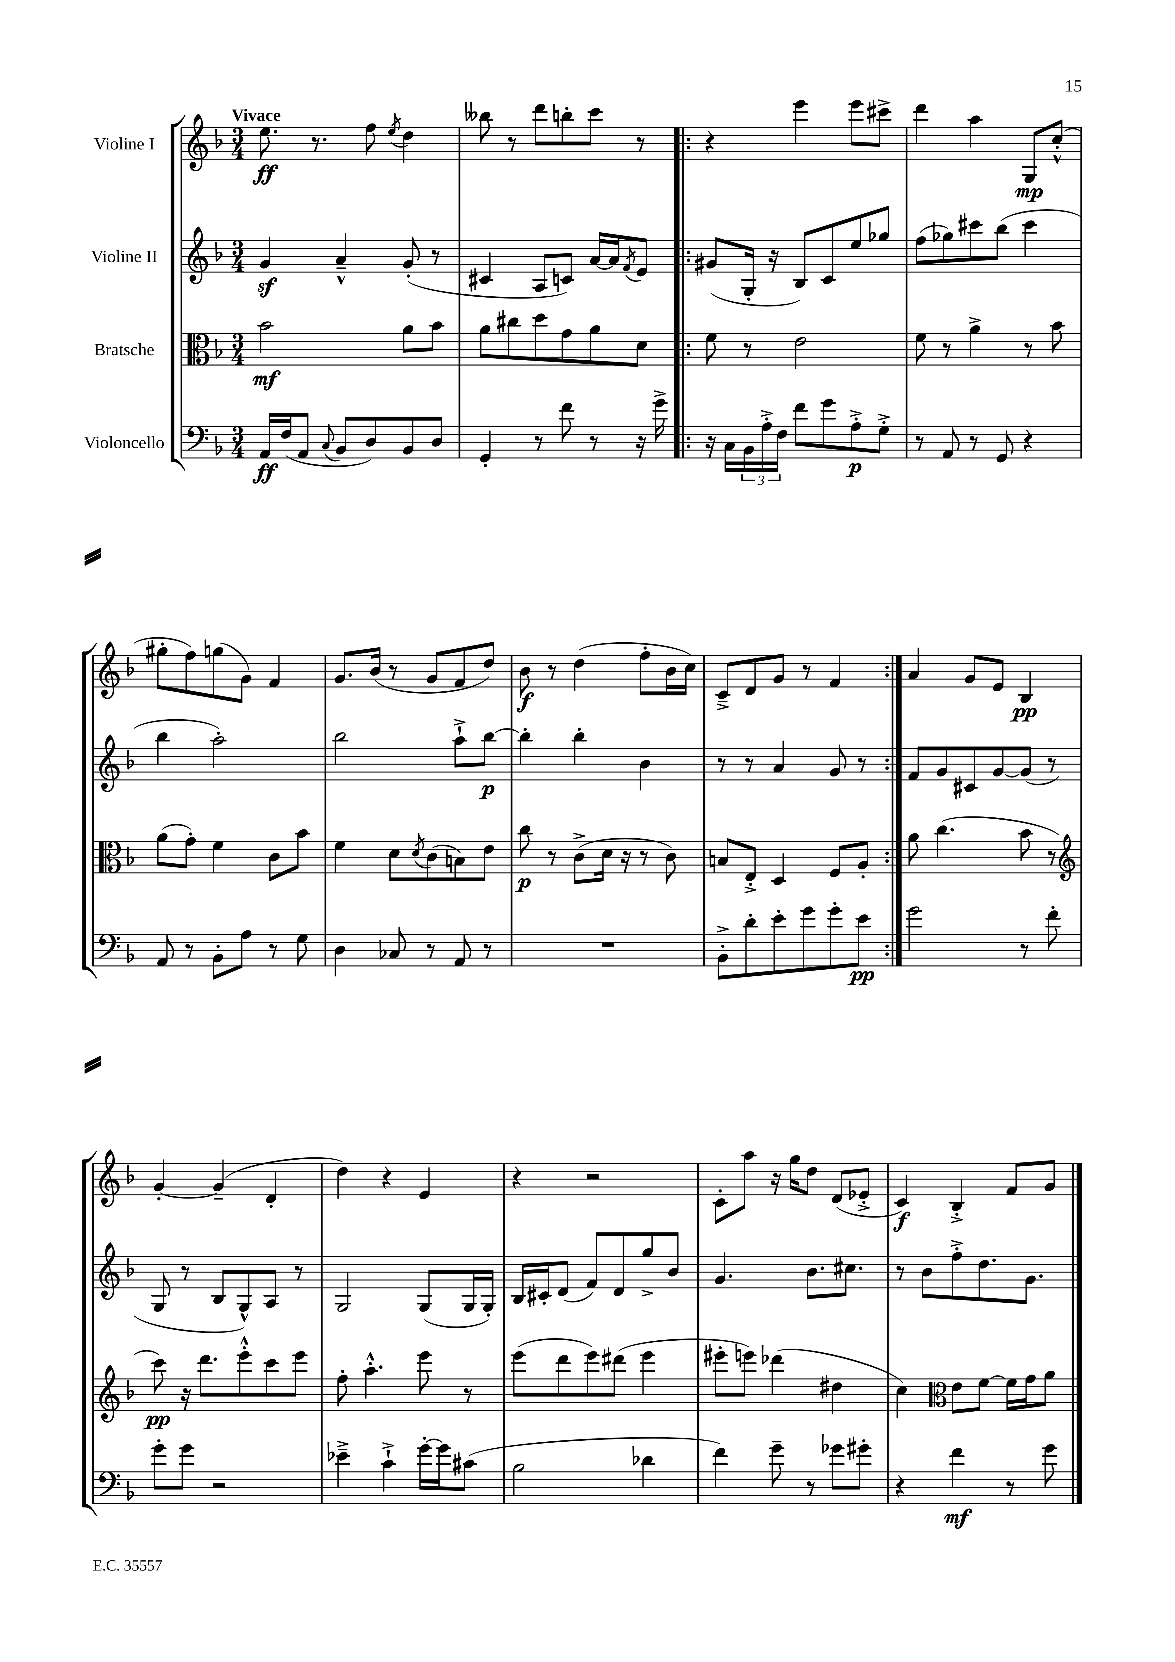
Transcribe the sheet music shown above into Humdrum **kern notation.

**kern	**dynam	**kern	**dynam	**kern	**dynam	**kern	**dynam
*part4	*part4	*part3	*part3	*part2	*part2	*part1	*part1
*staff4	*staff4	*staff3	*staff3	*staff2	*staff2	*staff1	*staff1
*I"Violoncello	*	*I"Bratsche	*	*I"Violine II	*	*I"Violine I	*
*clefF4	*	*clefC3	*	*clefG2	*	*clefG2	*
*k[b-]	*	*k[b-]	*	*k[b-]	*	*k[b-]	*
*M3/4	*	*M3/4	*	*M3/4	*	*M3/4	*
=1	=1	=1	=1	=1	=1	=1	=1
!	!	!	!	!	!	!LO:TX:a:B:t=Vivace	!
16AA/LL	ff	2b-\	mf	4gz/	.	8.ee\	ff
(16F/J	.	.	.	.	.	.	.
8AA/J	.	.	.	.	.	.	.
.	.	.	.	.	.	8.r	.
8qqC/	.	.	.	.	.	.	.
8BB-/L	.	.	.	4a~^^/	.	.	.
8D/)	.	.	.	.	.	8ff\	.
.	.	.	.	.	.	8qee/	.
8BB-/	.	8a\L	.	(8g'/	.	4dd\	.
8D/J	.	8b-\J	.	8r	.	.	.
=2	=2	=2	=2	=2	=2	=2	=2
4GG'/	.	8a\L	.	4c#X/	.	8bb--X\	.
.	.	8cc#X\	.	.	.	8r	.
8r	.	8dd\	.	8A/L	.	8ddd\L	.
8f\	.	8g\	.	8cn/J)	.	8bbn'\	.
8r	.	8a\	.	[16a/LL	.	8ccc\J	.
.	.	.	.	16a/J]	.	.	.
.	.	.	.	8qf/	.	.	.
16r	.	8d\J	.	8e/J	.	8r	.
16g^\	.	.	.	.	.	.	.
=3!|:	=3!|:	=3!|:	=3!|:	=3!|:	=3!|:	=3!|:	=3!|:
16r	.	8f\	.	(8g#X/L	.	4r	.
16C\LL	.	.	.	.	.	.	.
24BB-\	.	8r	.	16G'/Jk	.	.	.
24A'^\	.	.	.	.	.	.	.
.	.	.	.	16r	.	.	.
24F\JJ	.	.	.	.	.	.	.
8f\L	.	2e\	.	8B-/L)	.	4eee\	.
8g\	.	.	.	8c/	.	.	.
8A'^\	p	.	.	8ee/	.	8eee\L	.
8G'^\J	.	.	.	8gg-X/J	.	8ccc#X^\J	.
=4	=4	=4	=4	=4	=4	=4	=4
8r	.	8f\	.	(8ff\L	.	4ddd\	.
8AA/	.	8r	.	8gg-X\)	.	.	.
8r	.	4a^\	.	8ccc#X\	.	4aa\	.
8GG/	.	.	.	(8bb-\J	.	.	.
4r	.	8r	.	4ccc#\	.	8G/L	mp
.	.	8b-\	.	.	.	(8cc'^^/J	.
!!LO:LB:g=z
=5	=5	=5	=5	=5	=5	=5	=5
8AA/	.	(8a\L	.	4bb-\	.	8gg#X'\L	.
8r	.	8g'\J)	.	.	.	8ff\)	.
8BB-'\L	.	4f\	.	2aa'\)	.	(8ggn\	.
8A\J	.	.	.	.	.	8g\J)	.
8r	.	8c\L	.	.	.	4f/	.
8G\	.	8b-\J	.	.	.	.	.
=6	=6	=6	=6	=6	=6	=6	=6
4D\	.	4f\	.	2bb-\	.	8.g/L	.
.	.	.	.	.	.	(16b-/Jk	.
8C-X/	.	8d\L	.	.	.	8r	.
.	.	8qd/	.	.	.	.	.
8r	.	(8c\	.	.	.	8g/L	.
8AA/	.	8Bn\)	.	8aa`^\L	.	8f/	.
8r	.	8e\J	.	[8bb-\J	p	8dd/J)	.
=7	=7	=7	=7	=7	=7	=7	=7
2.r	.	8cc\	p	4bb-'\]	.	8b-\	f
.	.	8r	.	.	.	8r	.
.	.	(8c^\L	.	4bb-'\	.	(4dd\	.
.	.	16d\Jk	.	.	.	.	.
.	.	16r	.	.	.	.	.
.	.	8r	.	4b-\	.	8ff'\L	.
.	.	8c\)	.	.	.	16b-\L	.
.	.	.	.	.	.	16cc\JJ)	.
=8	=8	=8	=8	=8	=8	=8	=8
8BB-'^\L	.	8Bn/L	.	8r	.	8c~^/L	.
8d'\	.	8E'^/J	.	8r	.	8d/	.
8e'\	.	4D/	.	4a/	.	8g/J	.
8g\	.	.	.	.	.	8r	.
8g'\	.	8F/L	.	8g/	.	4f/	.
8e\J	pp	8A'/J	.	8r	.	.	.
=9:|!	=9:|!	=9:|!	=9:|!	=9:|!	=9:|!	=9:|!	=9:|!
2g\	.	8a\	.	8f/L	.	4a/	.
.	.	(4.cc\	.	8g/	.	.	.
.	.	.	.	8c#X/	.	8g/L	.
.	.	.	.	[8g/	.	8e/J	.
8r	.	8b-\	.	(8g/J]	.	4B-/	pp
8f'\	.	8r	.	8r	.	.	.
!!LO:LB:g=z
=10	=10	=10	=10	=10	=10	=10	=10
*	*	*clefG2	*	*	*	*	*
8g'\L	.	8ccc\)	pp	8G/	.	[4g'/	.
8g\J	.	16r	.	8r	.	.	.
.	.	8.ddd\L	.	.	.	.	.
2r	.	.	.	8B-/L	.	(4g~/]	.
.	.	8eee'^^\	.	8G^^/)	.	.	.
.	.	8ccc\	.	8A/J	.	4d'/	.
.	.	8eee\J	.	8r	.	.	.
=11	=11	=11	=11	=11	=11	=11	=11
4e-X~^\	.	8ff'\	.	2G/	.	4dd\)	.
.	.	4.aa'^^\	.	.	.	.	.
4c`^\	.	.	.	.	.	4r	.
[16g'\LL	.	8eee\	.	(8G/L	.	4e/	.
16g\J]	.	.	.	.	.	.	.
(8c#X\J	.	8r	.	16G/L	.	.	.
.	.	.	.	16G'/JJ)	.	.	.
=12	=12	=12	=12	=12	=12	=12	=12
2B-\	.	(8eee\L	.	16B-/LL	.	4r	.
.	.	.	.	16c#X'/J	.	.	.
.	.	8ddd\	.	(8d/J	.	.	.
.	.	8eee\)	.	8f/L)	.	2r	.
.	.	(8ddd#X\J	.	8d/	.	.	.
4d-X\	.	4eee\	.	8gg^/	.	.	.
.	.	.	.	8b-/J	.	.	.
=13	=13	=13	=13	=13	=13	=13	=13
4f\)	.	8eee#X'\L	.	4.g/	.	8c'\L	.
.	.	8eeen\J)	.	.	.	8aa\J	.
8g~\	.	(4ddd-X\	.	.	.	16r	.
.	.	.	.	.	.	16gg\KL	.
8r	.	.	.	8.b-\L	.	8dd\J	.
8g-X\L	.	4dd#X\	.	.	.	(8d/L	.
.	.	.	.	8.cc#X\J	.	.	.
8g#X'\J	.	.	.	.	.	8e-X'^/J	.
=14	=14	=14	=14	=14	=14	=14	=14
4r	.	4cc\)	.	8r	.	4c/)	f
.	.	.	.	8b-\L	.	.	.
*	*	*clefC3	*	*	*	*	*
4f\	mf	8e\L	.	8ff'^\	.	4B-'^/	.
.	.	[8f\J	.	8.dd\	.	.	.
8r	.	16f\LL]	.	.	.	8f/L	.
.	.	16g\J	.	8.g\J	.	.	.
8g\	.	8a\J	.	.	.	8g/J	.
==	==	==	==	==	==	==	==
*-	*-	*-	*-	*-	*-	*-	*-
